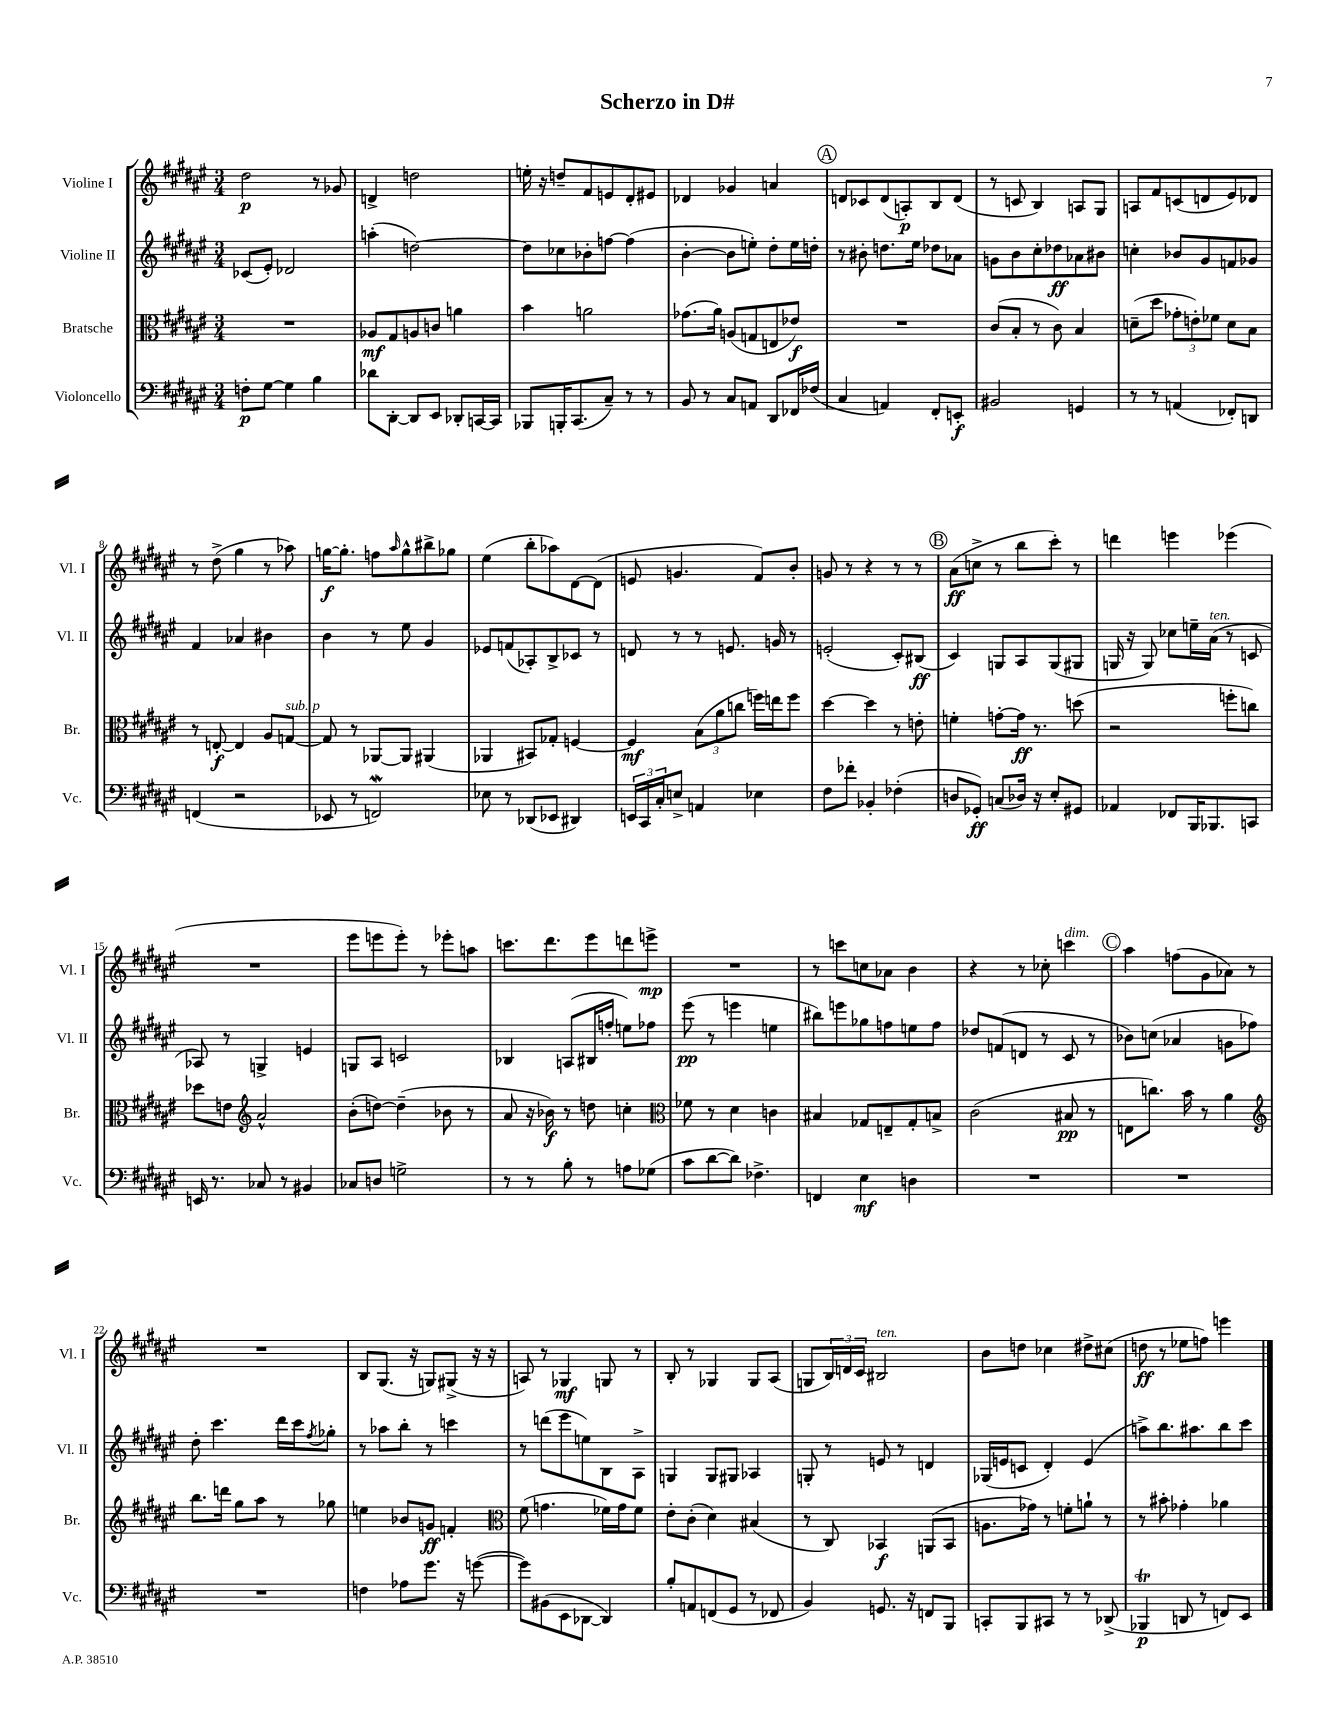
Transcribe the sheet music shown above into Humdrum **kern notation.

**kern	**kern	**kern	**kern
*staff4	*staff3	*staff2	*staff1
*clefF4	*clefC3	*clefG2	*clefG2
*k[f#c#g#d#a#e#]	*k[f#c#g#d#a#e#]	*k[f#c#g#d#a#e#]	*k[f#c#g#d#a#e#]
*M3/4	*M3/4	*M3/4	*M3/4
8F'\L	2.r	(8c-/L	2dd#\
[8G#\J	.	8e#'/J)	.
4G#\]	.	2d-/	.
4B\	.	.	8r
.	.	.	8g-/
=	=	=	=
8d-\L	8A-/L	(4aa'\	4d^/
[8DD#'\J	8G#/	.	.
8DD#/]L	8A/	[2dd\)	2dd\
8EE#/J	8c/J	.	.
8DD-'/L	4a\	.	.
[16CC/L	.	.	.
16CC/]JJ	.	.	.
=	=	=	=
8BBB-/L	4b\	8dd\]L	16ee'\
.	.	.	16r
16BBB'/K	.	8cc-\	8dd~/L
(8.CC#/	.	.	.
.	2a\	8b-'\	8f#/
8C#~/J)	.	[8ff\J	8e/
8r	.	(4ff\]	8d#'/
8r	.	.	8e#/J
=	=	=	=
8BB/	(8.g-\L	[4b'\	4d-/
8r	.	.	.
.	16a#\Jk)	.	.
8C#/L	(8A/L	8b\]L	4g-/
8AA/J	8G/	8ee'\J)	.
8DD#/L	8E/	8dd#'\L	4a/
16FF-/L	8e-/J)	16ee\L	.
(16F-/JJ	.	16dd'\JJ	.
=	=	=	=
4C#/	2.r	8r	8d/L
.	.	8b#'\	8c-/
4AA/)	.	8.dd\L	(8d/
.	.	.	8A'/)
.	.	16ee#\Jk	.
8FF#'/L	.	8dd-\L	8B/
8EE'/J	.	8a-\J	(8d/J
=	=	=	=
2BB#/	(8c#/L	8g\L	8r
.	8B'/J	8b\	8c/
.	8r	8cc#'\	4B/)
.	8c#\)	8dd-\	.
4GG/	4B/	8a-\	8A/L
.	.	8b#\J	8G#/J
=	=	=	=
8r	(8d~\L	4cc'\	8A/L
8r	8dd#\J	.	8f#/
(4AA/	12g-'\L	8b-/L	(8c/
.	12e'\)	.	.
.	.	8g#/	8d/
.	12f-\J	.	.
8FF-'/L)	8d\L	8f/	8e#/)
8DD/J	8B\J	8g-/J	8d-/J
=	=	=	=
(4FF/	8r	4f#/	8r
.	[8E'/	.	(8dd#^\
2r	4E/]	4a-/	4gg#\
.	8A#/L	4b#\	8r
.	[8G/J	.	8aa-\)
=	=	=	=
8EE-/	8G/]	4b\	[16gg\LK
.	.	.	8.gg'\]J
8r	8r	.	.
2FF/)	[8AA-/L	8r	8ff\L
.	.	.	16qqaa#/
.	8AA-/]J	8ee#\	8gg^^\
.	(4AA#/	4g#/	8bb#^\
.	.	.	8gg-\J
=	=	=	=
8E-\	4AA-/	8e-/L	(4ee#\
8r	.	(8f/	.
(8DD-/L	8BB#/L)	8A-'/)	8bb'\L
8EE-/J	8G-'/J	8B^/	8aa-\)
4DD#/)	[4F/	8c-/J	[8d#\
.	.	8r	(8d#\]J
=	=	=	=
24EE/LL	4F/]	8d/	8e/
24CC#/	.	.	.
24C#'/J	.	.	.
8E^/J	.	8r	4.g/
4AA/	(12B\L	8r	.
.	12a#\	.	.
.	.	8.e/	.
.	12cc\J	.	.
4E-\	16ff\LL)	.	8f#/L)
.	16ee\J	16g/	.
.	8ff\J	8r	8b'/J
=	=	=	=
8F#\L	[4dd#\	(2e'/	8g/
8f-'\J	.	.	8r
4BB-'/	4dd#\]	.	4r
(4F-'\	8r	8c#'/L)	8r
.	8e'\	(8B#/J	8r
=	=	=	=
8D/L	4f'\	4c#/)	(8a#\L
8GG-'/J)	.	.	8cc^\J
(8C/L	[8g'\L	8G/L	8r
16D-/Jk)	16g\]Jk	8A#/	8bb\L
16r	8.r	.	.
8E#'/L	.	(8G/	8ccc#'\J)
8GG#/J	(8dd\	8G#/J	8r
=	=	=	=
4AA-/	2r	16G/	4ddd\
.	.	16r	.
.	.	8G/)	.
8FF-/L	.	8cc-\L	4eee\
16BBB/K	.	16ee~\L	.
8.BBB-/	.	(16a#\JJ	.
.	8ff'\L	8r	(4eee-\
8CC/J	8cc\J)	8c/	.
=	=	=	=
16EE/	8dd-\L	8A-/)	2.r
8.r	.	.	.
.	8e\J	8r	.
*	*clefG2	*	*
8C-/	2a#^^/	4G^/	.
8r	.	.	.
4BB#/	.	4e/	.
=	=	=	=
8C-/L	(8b'\L	8G/L	8eee#\L
8D/J	[8dd\J)	8A#/J	8eee\
2G^\	(4dd~\]	2c/	8eee'\J)
.	.	.	8r
.	8b-\	.	8eee-'\L
.	8r	.	8aa\J
=	=	=	=
8r	8a#/	4B-/	8.ccc\L
8r	16r	.	.
.	16b-\)	.	8.ddd#\
8B'\	8r	(8A/L	.
8r	8dd\	16B#/L	8eee#\
.	.	16ff'/JJ	.
8A\L	4cc'\	8ee\L)	8ddd\
(8G-\J	.	8ff-\J	8eee^\J
=	=	=	=
*	*clefC3	*	*
8c#\L	8f-\	(8eee#\	2.r
[8d#\	8r	8r	.
8d#\]J)	4d#\	4eee\	.
4.F-^\	.	.	.
.	4c\	4ee\	.
=	=	=	=
4FF/	4B#/	8bb#\L)	8r
.	.	8eee\	8ccc\L
4E#\	8G-/L	8gg-\	8cc\
.	8E~/	8ff\	8a-\J
4D\	8G-'/	8ee\	4b\
.	8B^/J	8ff\J	.
=	=	=	=
2.r	(2c#\	8dd-/L	4r
.	.	(8f/	.
.	.	8d/J	8r
.	.	8r	8cc-'\
.	8B#/	8c#/	4ccc\
.	8r	8r	.
=	=	=	=
2.r	8E\L	8b-\L)	4aa#\
.	8.cc\J)	(8cc\J	.
.	.	4a-/	(8ff\L
.	16b\	.	.
.	8r	.	8g#\
.	4a#\	8g\L	8a-\J)
.	.	8ff-\J)	8r
=	=	=	=
*	*clefG2	*	*
2.r	8.bb\L	8dd#'\	2.r
.	.	4.ccc#\	.
.	16ddd\Jk	.	.
.	8gg#\L	.	.
.	8aa#\J	.	.
.	8r	16ddd#\LL	.
.	.	16ccc#\J	.
.	.	8qff#/	.
.	8gg-\	8gg-'\J	.
=	=	=	=
4F\	4ee\	8r	8B/L
.	.	8aa-\L	(8.G#/J
8A-\L	8b-/L	8bb'\J	.
.	.	.	16r
8.g#\J	8g/J	8r	8G/L)
.	4f'/	4ccc\	(8G#^/J
16r	.	.	.
([8g\	.	.	16r
.	.	.	16r
=	=	=	=
*	*clefC3	*	*
8g\]L)	(8f#\	8r	8A/)
(8BB#\	4.g\	(8ddd\L	8r
8EE#\	.	8eee#\	4G-/
[8DD-\J	.	8ee\)	.
4DD-/])	16f-\LL)	8B\	8G/
.	16g\J	.	.
.	8f-\J	8A#^\J	8r
=	=	=	=
8B'/L	8e#'\L	4G/	8B'/
8AA/	(8c#'\J	.	8r
(8FF/	4d#\)	8G/L	4G-/
8GG#/J	.	8G#/J	.
8r	(4B#/	4A-/	8G-/L
8FF-/	.	.	(8A#/J
=	=	=	=
4BB/)	8r	8G'/	8G/L
.	8C#/)	8r	24B/L)
.	.	.	24d/
.	.	.	24c#/JJ
8.GG/	4BB-/	8e/	2B#/
.	.	8r	.
16r	.	.	.
8FF/L	(8AA/L	4d/	.
8BBB/J	8BB-/J	.	.
=	=	=	=
8CC'/L	8.A\L	(16G-/LL	8b\L
.	.	16e/J	.
8BBB/	.	8c/J	8dd\J
.	16g-\Jk)	.	.
8CC#/J	8r	4d#'/)	4cc-\
8r	8f'\L	.	.
8r	8a`\J	(4e/	8dd#^\L
(8DD-^/	8r	.	(8cc#\J
=	=	=	=
4BBB-/	8r	8aa^\L)	8dd\
.	8b#'\	8.bb\	8r
8DD/	4g-'\	.	8ee-\L
.	.	8.aa#\	.
8r	.	.	8ff\J)
8FF/L)	4a-\	8bb\	4eee\
8EE#/J	.	8ccc#\J	.
==	==	==	==
*-	*-	*-	*-
